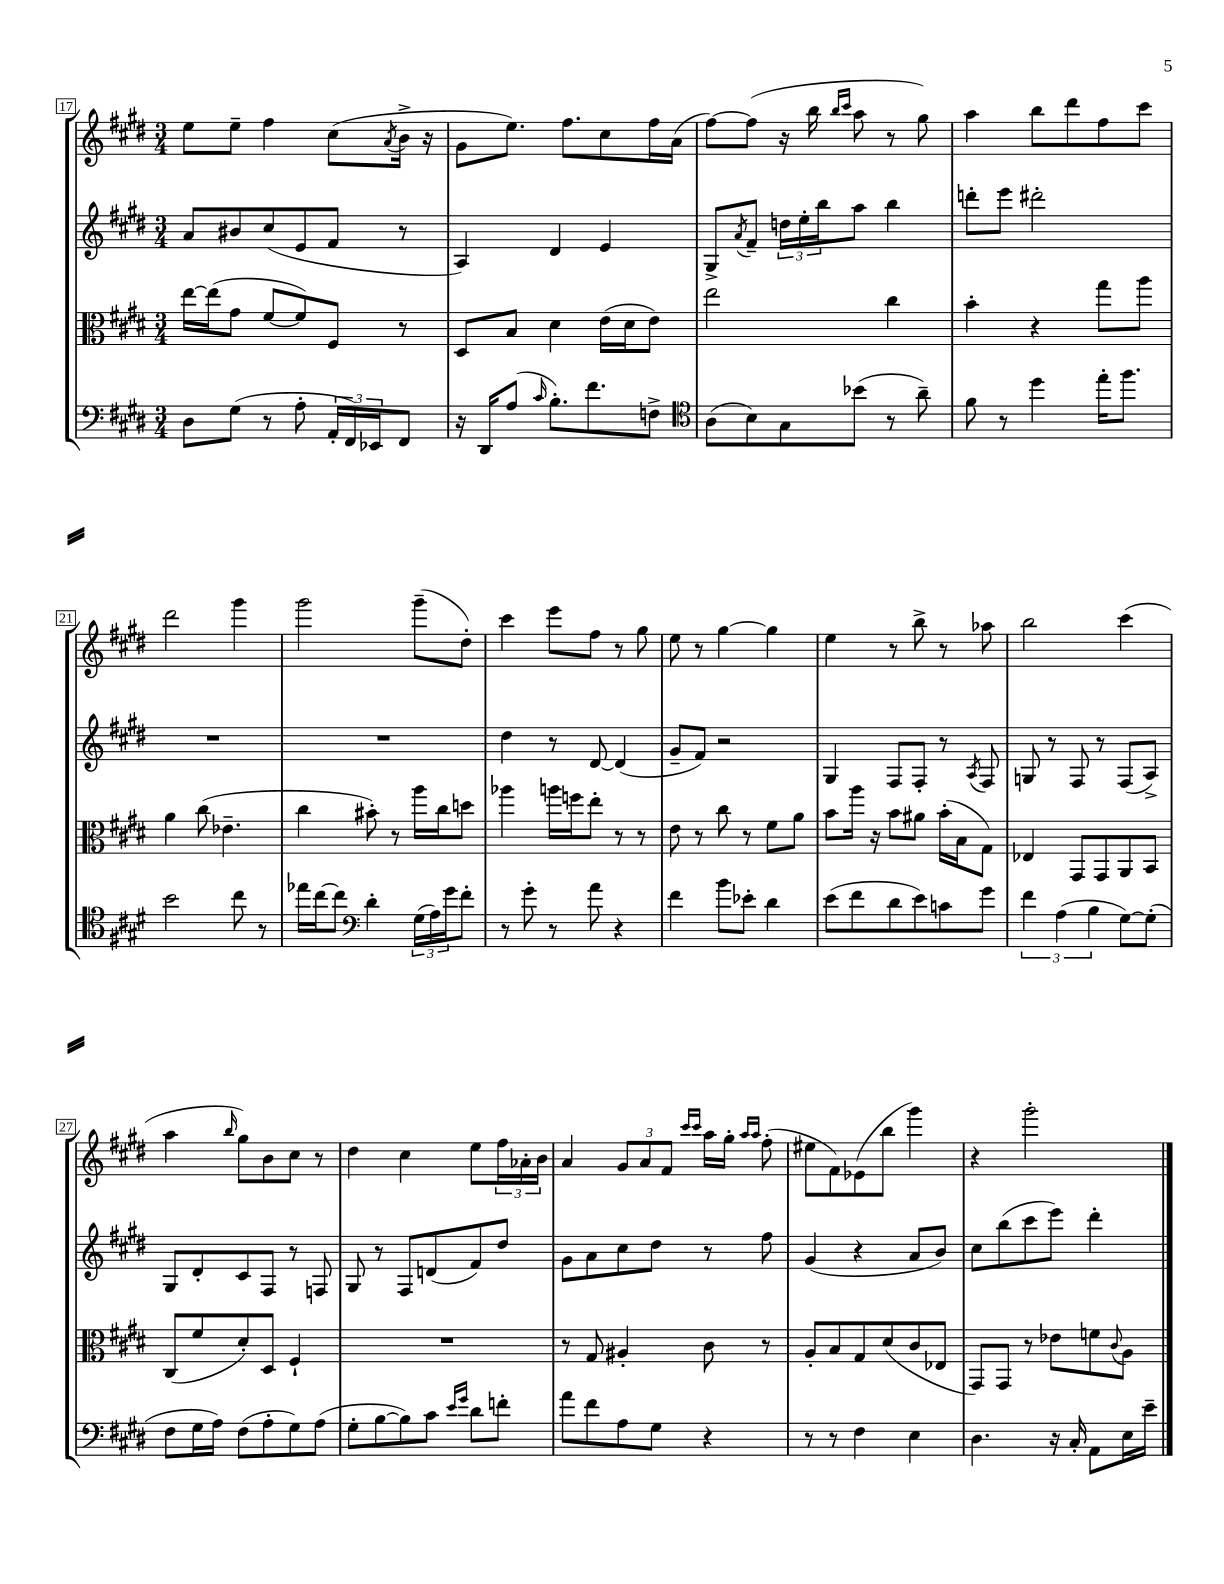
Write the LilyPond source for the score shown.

<<
\new StaffGroup <<
\new Staff = "s0" {
    \clef treble \key e \major \numericTimeSignature \time 3/4
    e''8 e''8-- fis''4 cis''8( \acciaccatura { a'8 } b'16-> r16 |
    gis'8 e''8.) fis''8. cis''8 fis''16 a'16( |
    fis''8~) fis''8( r16 b''16 \grace { b''16 cis'''16 } a''8 r8 gis''8) |
    a''4 b''8 dis'''8 fis''8 cis'''8 |
    dis'''2 gis'''4 |
    gis'''2 gis'''8--( dis''8-.) |
    cis'''4 e'''8 fis''8 r8 gis''8 |
    e''8 r8 gis''4~ gis''4 |
    e''4 r8 b''8-> r8 aes''8 |
    b''2 cis'''4( |
    a''4 \grace { b''16 } gis''8) b'8 cis''8 r8 |
    dis''4 cis''4 e''8 \tuplet 3/2 { fis''16 aes'16-. b'16 } |
    a'4 \tuplet 3/2 { gis'8 a'8 fis'8 } \grace { cis'''16 cis'''16 } a''16 gis''16-. \grace { a''16 a''16 } fis''8-.( |
    eis''8 fis'8) ees'8( b''8 gis'''4) |
    r4 gis'''2-. \bar "|." |
}
\new Staff = "s1" {
    \clef treble \key e \major \numericTimeSignature \time 3/4
    a'8 bis'8 cis''8( e'8 fis'8 r8 |
    a4) dis'4 e'4 |
    gis8-> \acciaccatura { a'8 } fis'8-- \tuplet 3/2 { d''16 e''16-. b''16 } a''8 b''4 |
    d'''8-. e'''8 dis'''2-. |
    R2. |
    R2. |
    dis''4 r8 dis'8~ dis'4( |
    gis'8-- fis'8) r2 |
    gis4 fis8 fis8-. r8 \acciaccatura { a8 } fis8 |
    g8 r8 fis8 r8 fis8( a8->) |
    gis8 dis'8-. cis'8 fis8 r8 f8 |
    gis8 r8 fis8 d'8( fis'8) dis''8 |
    gis'8 a'8 cis''8 dis''8 r8 fis''8 |
    gis'4( r4 a'8 b'8) |
    cis''8 b''8( cis'''8 e'''8) dis'''4-. \bar "|." |
}
\new Staff = "s2" {
    \clef alto \key e \major \numericTimeSignature \time 3/4
    e''16~ e''16( gis'8 fis'8~ fis'8) fis8 r8 |
    dis8 b8 dis'4 e'16( dis'16 e'8) |
    e''2 cis''4 |
    b'4-. r4 gis''8 a''8 |
    a'4 cis''8( ees'4.-- |
    cis''4 bis'8-.) r8 a''16 cis''16 d''8 |
    aes''4 a''16 f''16 e''8-. r8 r8 |
    e'8 r8 cis''8 r8 fis'8 a'8 |
    b'8 a''16 r16 b'8 ais'8 b'16-.( b16 gis8) |
    ees4 gis,8 gis,8 a,8 b,8 |
    cis8( fis'8 dis'8-.) dis8 fis4-! |
    R2. |
    r8 gis8 ais4-. cis'8 r8 |
    a8-. b8 gis8 dis'8( cis'8 ees8 |
    gis,8) gis,8 r8 ees'8 f'8 \appoggiatura { cis'8 } a8 \bar "|." |
}
\new Staff = "s3" {
    \clef bass \key e \major \numericTimeSignature \time 3/4
    dis8 gis8( r8 a8-. \tuplet 3/2 { a,16-. fis,16) ees,16 } fis,8 |
    r16 dis,16 a8( \grace { cis'16 } b8.-.) fis'8. f8-> |
    \clef tenor a8( b8) gis8 bes'8( r8 a'8--) |
    fis'8 r8 dis''4 e''16-. fis''8. |
    b'2 cis''8 r8 |
    ees''16 cis''16~ cis''8 \clef bass dis'4-. \tuplet 3/2 { gis16( a16) gis'16 } fis'8-. |
    r8 gis'8-. r8 a'8 r4 |
    fis'4 b'8 ees'8-. dis'4 |
    e'8( fis'8 dis'8 e'8) c'8 gis'8 |
    \tuplet 3/2 { fis'4 a4( b4 } gis8~) gis8-.( |
    fis8 gis16 a16) fis8( a8-. gis8) a8( |
    gis8-. b8~ b8) cis'8 \grace { e'16 gis'16 } dis'8 f'8-. |
    a'8 fis'8 a8 gis8 r4 |
    r8 r8 fis4 e4 |
    dis4. r16 cis16-. a,8 e16 e'16-- \bar "|." |
}
>>
>>
\layout { \context { \Score currentBarNumber = #17 \override BarNumber.stencil = #(make-stencil-boxer 0.1 0.3 ly:text-interface::print) } }
